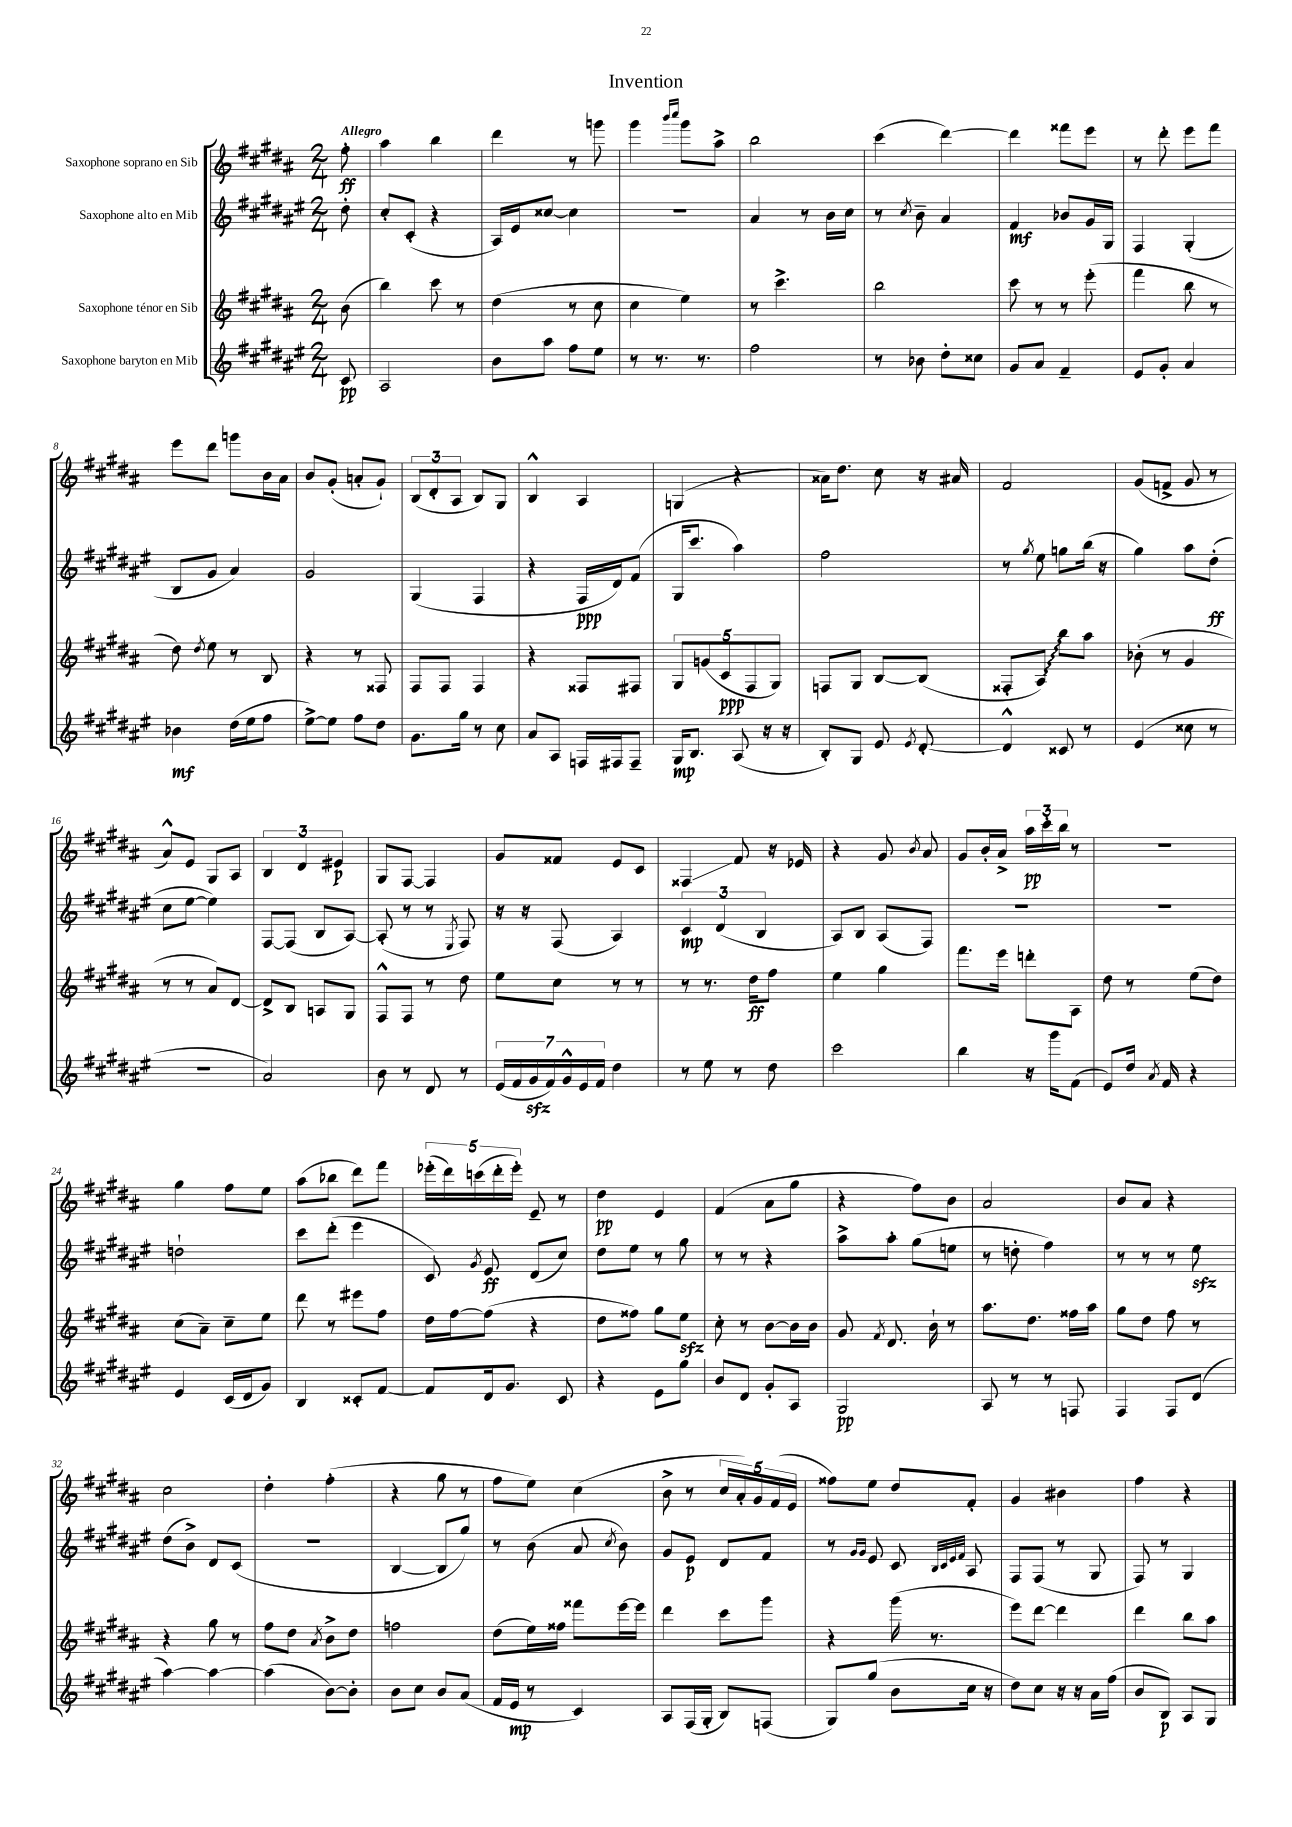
\header { title = "Invention" }
<<
\new StaffGroup <<
\new Staff = "s0" \with { instrumentName = "Saxophone soprano en Sib" } {
    \clef treble \key b \major \numericTimeSignature \time 2/4 \partial 8 \tempo "Allegro"
    \autoBeamOff fis''8-.\ff |
    ais''4 b''4 |
    dis'''4 r8 g'''8 |
    gis'''4 \grace { b'''16[ cis''''16] } gis'''8[ ais''8]-> |
    b''2 |
    cis'''4( dis'''4~) |
    dis'''4 fisis'''8[ e'''8] |
    r8 dis'''8-. e'''8[ fis'''8] |
    e'''8[ dis'''8] g'''8[ b'16 ais'16] |
    b'8[ gis'8]-.( a'8[-. gis'8]-!) |
    \tuplet 3/2 { b8[( dis'8-. ais8] } b8[) gis8] |
    b4-^ ais4 |
    g4( r4 |
    aisis'16[) dis''8.] cis''8 r16 ais'16 |
    fis'2 |
    gis'8[( f'8]-> gis'8 r8 |
    ais'8[-^) e'8] gis8[ ais8] |
    \tuplet 3/2 { b4 dis'4 eis'4\p } |
    gis8[ fis8]~ fis4 |
    gis'8[ fisis'8] e'8[ cis'8] |
    fisis4\glissando fis'8 r16 ees'16 |
    r4 gis'8 \acciaccatura { b'8 } ais'8 |
    gis'8[ b'16-. ais'16]-> \tuplet 3/2 { ais''16[\pp cis'''16-. b''16] } r8 |
    R2 |
    gis''4 fis''8[ e''8] |
    ais''8[( bes''8] dis'''8[) fis'''8] |
    \tuplet 5/4 { ees'''16[-.( dis'''16) c'''16( dis'''16-. ees'''16]-.) } e'8-- r8 |
    dis''4\pp e'4 |
    fis'4( ais'8[ gis''8] |
    r4 fis''8[) b'8] |
    ais'2 |
    b'8[ ais'8] r4 |
    cis''2 |
    dis''4-. fis''4-.( |
    r4 gis''8 r8 |
    fis''8[ e''8]) cis''4( |
    b'8-> r8 \tuplet 5/4 { cis''16[ ais'16-.) gis'16 fis'16( e'16] } |
    fisis''8[) e''8] dis''8[ fis'8]-. |
    gis'4 bis'4 |
    fis''4 r4 \bar "|." |
}
\new Staff = "s1" \with { instrumentName = "Saxophone alto en Mib" } {
    \clef treble \key fis \major \numericTimeSignature \time 2/4 \partial 8
    \autoBeamOff dis''8-. |
    cis''8[-. cis'8]-.( r4 |
    ais16[) eis'16 cisis''8]~ cisis''4 |
    R2 |
    ais'4 r8 b'16[ cis''16] |
    r8 \acciaccatura { cis''8 } b'8-- ais'4 |
    fis'4\mf bes'8[ gis'16 gis16] |
    fis4 gis4-.( |
    b8[ gis'8] ais'4) |
    gis'2 |
    gis4( fis4 |
    r4 fis16[\ppp dis'16) fis'8]( |
    gis16[ cis'''8.] ais''4) |
    fis''2 |
    r8 \acciaccatura { gis''8 } eis''8 g''8[ b''16]( r16 |
    gis''4) ais''8[ dis''8]-.\ff( |
    cis''8[ eis''8]~ eis''4) |
    fis8[~ fis8]( b8[ ais8]~) |
    ais8-.( r8 r8 \acciaccatura { eis8 } fis8) |
    r16 r16 fis8( ais4) |
    \tuplet 3/2 { cis'4\mp dis'4( b4 } |
    ais8[) b8] ais8[( fis8]) |
    R2 |
    R2 |
    d''2-! |
    cis'''8[ dis'''8]-.( eis'''4 |
    cis'8) \acciaccatura { gis'8 } eis'8\ff dis'8[( cis''8]) |
    dis''8[ eis''8] r8 gis''8 |
    r8 r8 r4 |
    ais''8[-> ais''8]-. gis''8[( e''8] |
    r8 d''8-. fis''4) |
    r8 r8 r8 eis''8\sfz |
    dis''8[( b'8]->) dis'8[ cis'8]( |
    R2 |
    b4~ b8[ gis''8]) |
    r8 b'8( ais'8 \acciaccatura { cis''8 } b'8) |
    gis'8[ eis'8]\p dis'8[ fis'8] |
    r8 \grace { gis'16[ gis'16] } eis'8 cis'8 \grace { b32[ cis'32 eis'32 fis'32] } ais8 |
    fis8[ fis8]( r8 gis8 |
    fis8) r8 gis4 \bar "|." |
}
\new Staff = "s2" \with { instrumentName = "Saxophone ténor en Sib" } {
    \clef treble \key b \major \numericTimeSignature \time 2/4 \partial 8
    \autoBeamOff b'8( |
    b''4) cis'''8 r8 |
    dis''4( r8 cis''8 |
    cis''4 e''4) |
    r8 cis'''4.-> |
    b''2 |
    cis'''8 r8 r8 e'''8-.( |
    fis'''4 b''8 r8 |
    dis''8) \acciaccatura { dis''8 } e''8 r8 b8 |
    r4 r8 fisis8 |
    fis8[ fis8] fis4 |
    r4 fisis8[ fis8] |
    \tuplet 5/4 { gis8[ g'8( cis'8\ppp fis8 gis8]) } |
    f8[ gis8] b8[~ b8]( |
    fisis8[-. \once \override Glissando.style = #'zigzag ais8]\glissando) b''8[ ais''8] |
    bes'8-.( r8 gis'4 |
    r8 r8 ais'8[) dis'8]~ |
    dis'8[-> b8] a8[ gis8] |
    fis8[-^ fis8] r8 dis''8 |
    e''8[ cis''8] r8 r8 |
    r8 r8. dis''16[\ff fis''8] |
    e''4 gis''4 |
    fis'''8.[ e'''16] d'''8[-. ais8] |
    dis''8 r8 e''8[( dis''8]) |
    cis''8[( ais'8]--) cis''8[-- e''8] |
    dis'''8 r8 eis'''8[ fis''8] |
    dis''16[ fis''16~ fis''8]( r4 |
    dis''8[ fisis''8]) gis''8[ e''8]\sfz |
    cis''8-. r8 b'8[~ b'16 b'16] |
    gis'8 \acciaccatura { fis'8 } dis'8. b'16-! r8 |
    ais''8.[ dis''8.] fisis''16[ ais''16] |
    gis''8[ dis''8] fis''8 r8 |
    r4 gis''8 r8 |
    fis''8[ dis''8] \acciaccatura { ais'8 } b'8[-> dis''8] |
    f''2 |
    dis''8[( e''16) fisis''16] fisis'''8[ e'''16~ e'''16] |
    dis'''4 cis'''8[ gis'''8] |
    r4 gis'''16( r8. |
    e'''8[) dis'''8]~ dis'''4 |
    dis'''4 b''8[ ais''8] \bar "|." |
}
\new Staff = "s3" \with { instrumentName = "Saxophone baryton en Mib" } {
    \clef treble \key fis \major \numericTimeSignature \time 2/4 \partial 8
    \autoBeamOff cis'8\pp |
    ais2 |
    b'8[ ais''8] fis''8[ eis''8] |
    r8 r8. r8. |
    fis''2 |
    r8 bes'8 dis''8[-. cisis''8] |
    gis'8[ ais'8] fis'4-- |
    eis'8[ gis'8]-. ais'4 |
    bes'4\mf dis''16[( eis''16 fis''8] |
    eis''8[~->) eis''8] fis''8[ dis''8] |
    gis'8.[ gis''16] r8 cis''8 |
    ais'8[ ais8] f16[ fis16 fis8]-- |
    gis16[\mp b8.] ais8( r16 r16 |
    b8[-.) gis8] eis'8 \acciaccatura { eis'8 } dis'8~-. |
    dis'4-^ cisis'8 r8 |
    eis'4( cisis''8 r8 |
    r2 |
    ais'2) |
    b'8 r8 dis'8 r8 |
    \tuplet 7/4 { eis'16[( fis'16 gis'16\sfz fis'16) gis'16-^ eis'16 fis'16] } dis''4 |
    r8 eis''8 r8 dis''8 |
    cis'''2 |
    b''4 r16 gis'''16[ fis'8]( |
    eis'8[) dis''16] \acciaccatura { ais'8 } fis'16 r4 |
    eis'4 cis'16[( dis'16 gis'8]) |
    b4 cisis'8[-. fis'8]~ |
    fis'8[ dis'16 gis'8.] cis'8 |
    r4 eis'8[ gis''8] |
    b'8[ dis'8] gis'8[-. ais8] |
    gis2\pp |
    ais8 r8 r8 f8 |
    fis4 fis8[ dis'8]( |
    ais''4~) ais''4~ |
    ais''4( b'8[~) b'8]-. |
    b'8[ cis''8] b'8[ ais'8]( |
    fis'16[ eis'16]\mp r8 cis'4) |
    ais8[ fis16( gis16]-. b8[) f8]( |
    gis8[) gis''8]( b'8[ cis''16] r16 |
    dis''8[) cis''8] r16 r16 ais'16[ fis''16]( |
    b'8[ b8]\p) ais8[ gis8] \bar "|." |
}
>>
>>
